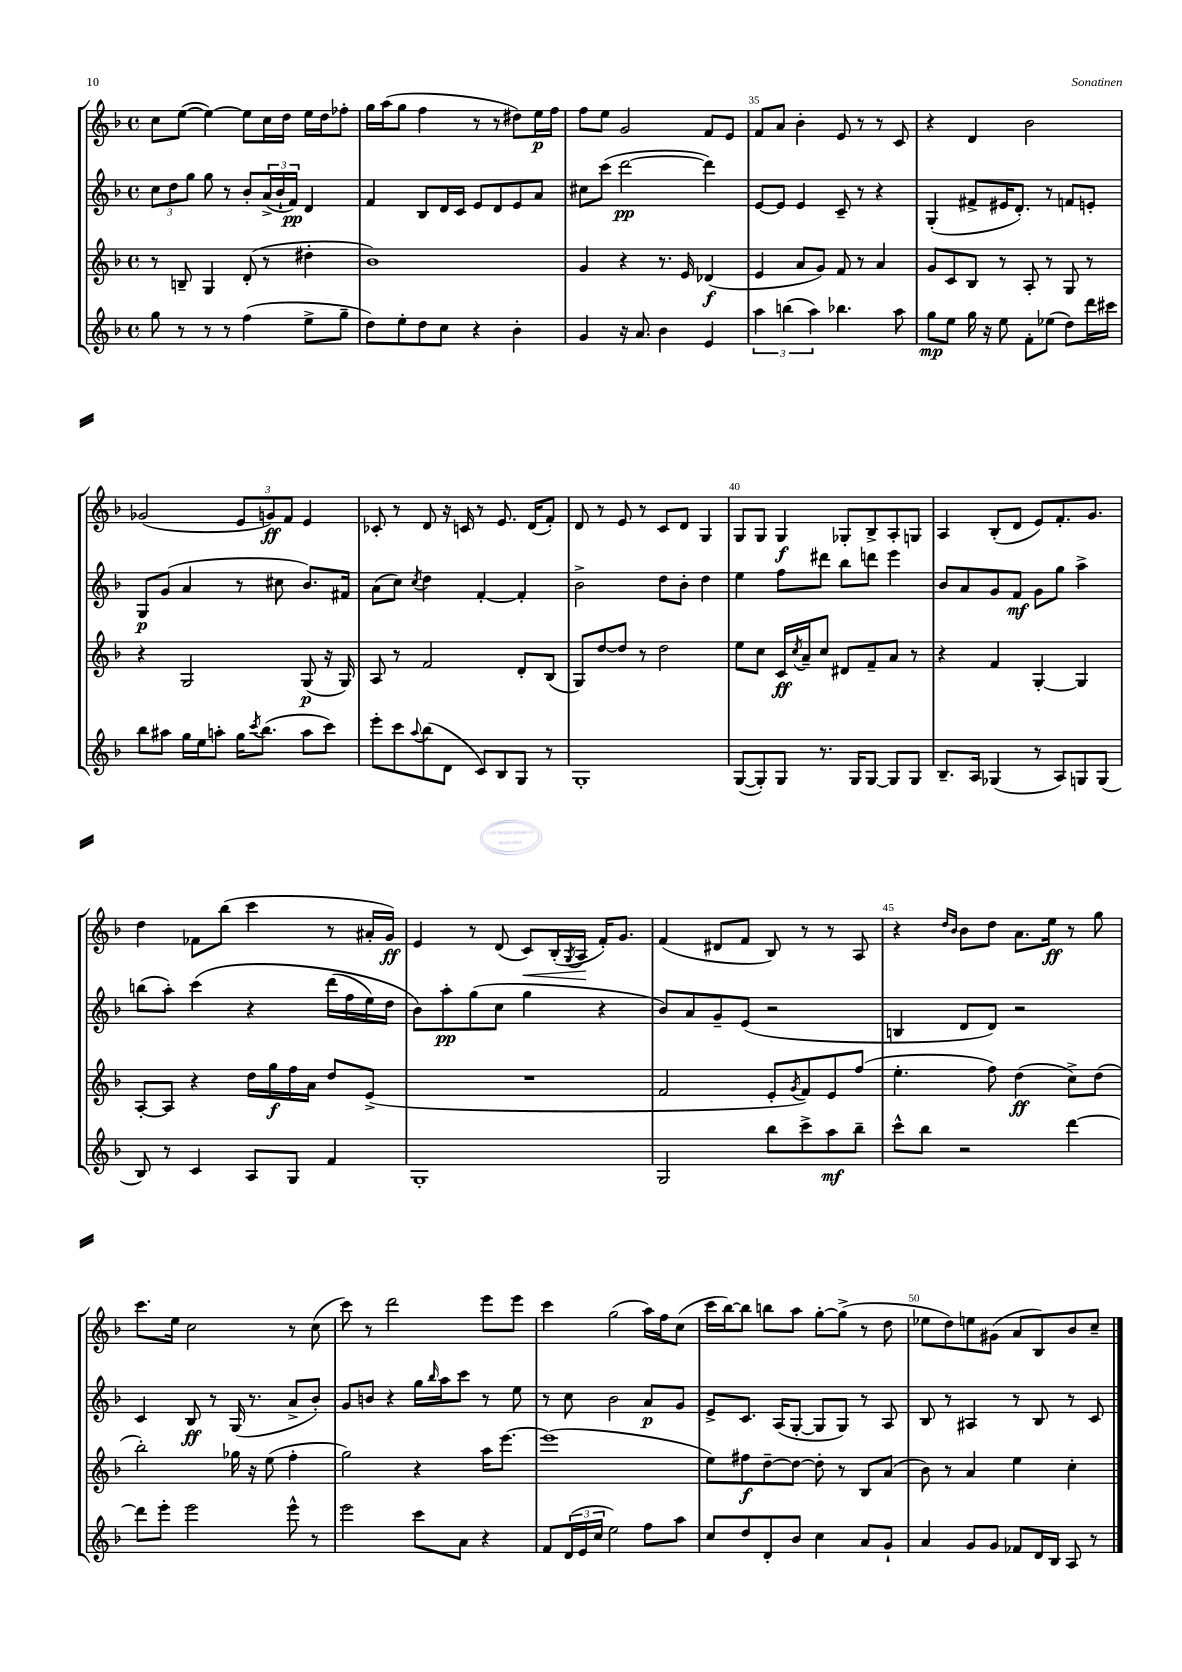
<<
\new StaffGroup <<
\new Staff = "s0" {
    \clef treble \key f \major \defaultTimeSignature \time 4/4
    c''8 e''8~( e''4~) e''8 c''16 d''16 e''16 d''16 fes''8-. |
    g''16 a''16( g''8 f''4 r8 r8 dis''8) e''16\p f''16 |
    f''8 e''8 g'2 f'8 e'8 |
    f'8 a'8 bes'4-. e'8 r8 r8 c'8 |
    r4 d'4 bes'2 |
    ges'2( \tuplet 3/2 { e'8 g'8\ff) f'8 } e'4 |
    ces'8-. r8 d'8 r16 c'16 r8 e'8. d'16( f'8-.) |
    d'8 r8 e'8 r8 c'8 d'8 g4 |
    g8 g8 g4\f ges8-. bes8-> a8-. g8 |
    a4 bes8-.( d'8 e'8) f'8.-. g'8. |
    d''4 fes'8 bes''8( c'''4 r8 ais'16-. g'16\ff) |
    e'4 r8 d'8( c'8\<) bes16-.( \acciaccatura { g8 } a16\! f'16-.) g'8. |
    f'4( dis'8 f'8 bes8) r8 r8 a8 |
    r4 \grace { d''16 bes'16 } bes'8 d''8 a'8. e''16\ff r8 g''8 |
    c'''8. e''16 c''2 r8 c''8( |
    c'''8) r8 d'''2 e'''8 e'''8 |
    c'''4 g''2( a''16) f''16 c''8( |
    c'''16 bes''16~) bes''8 b''8 a''8 g''8~-. g''8->( r8 d''8 |
    ees''8 d''8) e''8 gis'8( a'8 bes8) bes'8 c''8-- \bar "|." |
}
\new Staff = "s1" {
    \clef treble \key f \major \defaultTimeSignature \time 4/4
    \tuplet 3/2 { c''8 d''8 g''8 } g''8 r8 bes'8-. \tuplet 3/2 { a'16->( bes'16-! f'16\pp) } d'4 |
    f'4 bes8 d'16 c'16 e'8 d'8 e'8 a'8 |
    cis''8 c'''8( d'''2~\pp d'''4) |
    e'8~ e'8 e'4 c'8-- r8 r4 |
    g4-.( fis'8-> eis'16 d'8.-.) r8 f'8 e'8-. |
    g8\p g'8( a'4 r8 cis''8 bes'8.) fis'16 |
    a'8( c''8) \acciaccatura { c''8 } d''4 f'4~-. f'4-. |
    bes'2-> d''8 bes'8-. d''4 |
    e''4 f''8 dis'''8 bes''8 d'''8 e'''4 |
    bes'8 a'8 g'8 f'8\mf g'8 g''8 a''4-> |
    b''8( a''8-.) c'''4\( r4 d'''16( f''16 e''16) d''16 |
    bes'8\) a''8-.\pp g''8( c''8 g''4 r4 |
    bes'8) a'8 g'8-- e'8( r2 |
    b4 d'8 d'8) r2 |
    c'4 bes8\ff r8 g16( r8. a'8-> bes'8-.) |
    g'8 b'8 r4 g''16 \grace { bes''16 } a''16 c'''8 r8 e''8 |
    r8 c''8 bes'2 a'8\p g'8 |
    e'8-> c'8. a16( g8~-. g8 g8) r8 a8 |
    bes8 r8 ais4 r8 bes8 r8 c'8 \bar "|." |
}
\new Staff = "s2" {
    \clef treble \key f \major \defaultTimeSignature \time 4/4
    r8 b8-- g4 d'8-.( r8 dis''4-. |
    bes'1) |
    g'4 r4 r8. e'16 des'4\f( |
    e'4 a'8 g'8) f'8 r8 a'4 |
    g'8 c'8 bes8 r8 a8-. r8 g8 r8 |
    r4 g2 g8\p( r16 g16) |
    a8 r8 f'2 d'8-. bes8( |
    g8) d''8~ d''8 r8 d''2 |
    e''8 c''8 c'16\ff \acciaccatura { c''8 } a'16-- c''8 dis'8 f'8-- a'8 r8 |
    r4 f'4 g4~-. g4 |
    a8~-. a8 r4 d''16 g''16\f f''16 a'16 d''8 e'8->( |
    R1 |
    f'2 e'8-. \acciaccatura { g'8 } f'8) e'8 f''8( |
    e''4.-. f''8) d''4\ff( c''8->) d''8( |
    bes''2-.) ges''16 r16 e''8( f''4-. |
    g''2) r4 a''16 e'''8.~ |
    e'''1( |
    e''8) fis''8\f d''8~-- d''8~ d''8-. r8 bes8 a'8( |
    bes'8) r8 a'4 e''4 c''4-. \bar "|." |
}
\new Staff = "s3" {
    \clef treble \key f \major \defaultTimeSignature \time 4/4
    g''8 r8 r8 r8 f''4( e''8-> g''8-- |
    d''8) e''8-. d''8 c''8 r4 bes'4-. |
    g'4 r16 a'8. bes'4 e'4 |
    \tuplet 3/2 { a''4 b''4( a''4) } bes''4. a''8 |
    g''8\mp e''8 g''16 r16 e''8 f'8-. ees''8( d''8) d'''16 cis'''16 |
    bes''8 ais''8 g''16 e''16 a''8-. g''16 \acciaccatura { c'''8 } bes''8.( a''8 c'''8) |
    e'''8-. c'''8 \appoggiatura { a''8 } bes''8( d'8 c'8) bes8 g8 r8 |
    g1-. |
    g8~( g8-.) g8 r8. g16 g8~ g8 g8 |
    bes8.-- a16 ges4( r8 a8) g8 g8( |
    bes8) r8 c'4 a8 g8 f'4 |
    g1-. |
    g2 bes''8 c'''8-> a''8\mf bes''8-- |
    c'''8-^ bes''8 r2 d'''4~ |
    d'''8 e'''8-. e'''2 e'''8-^ r8 |
    e'''2 c'''8 a'8 r4 |
    f'8 \tuplet 3/2 { d'16( e'16 c''16 } e''2) f''8 a''8 |
    c''8 d''8 d'8-. bes'8 c''4 a'8 g'8-! |
    a'4 g'8 g'8 fes'8 d'16 bes16 a8 r8 \bar "|." |
}
>>
>>
\layout { \context { \Score currentBarNumber = #32 \override BarNumber.break-visibility = ##(#f #t #t) barNumberVisibility = #(every-nth-bar-number-visible 5) } }
